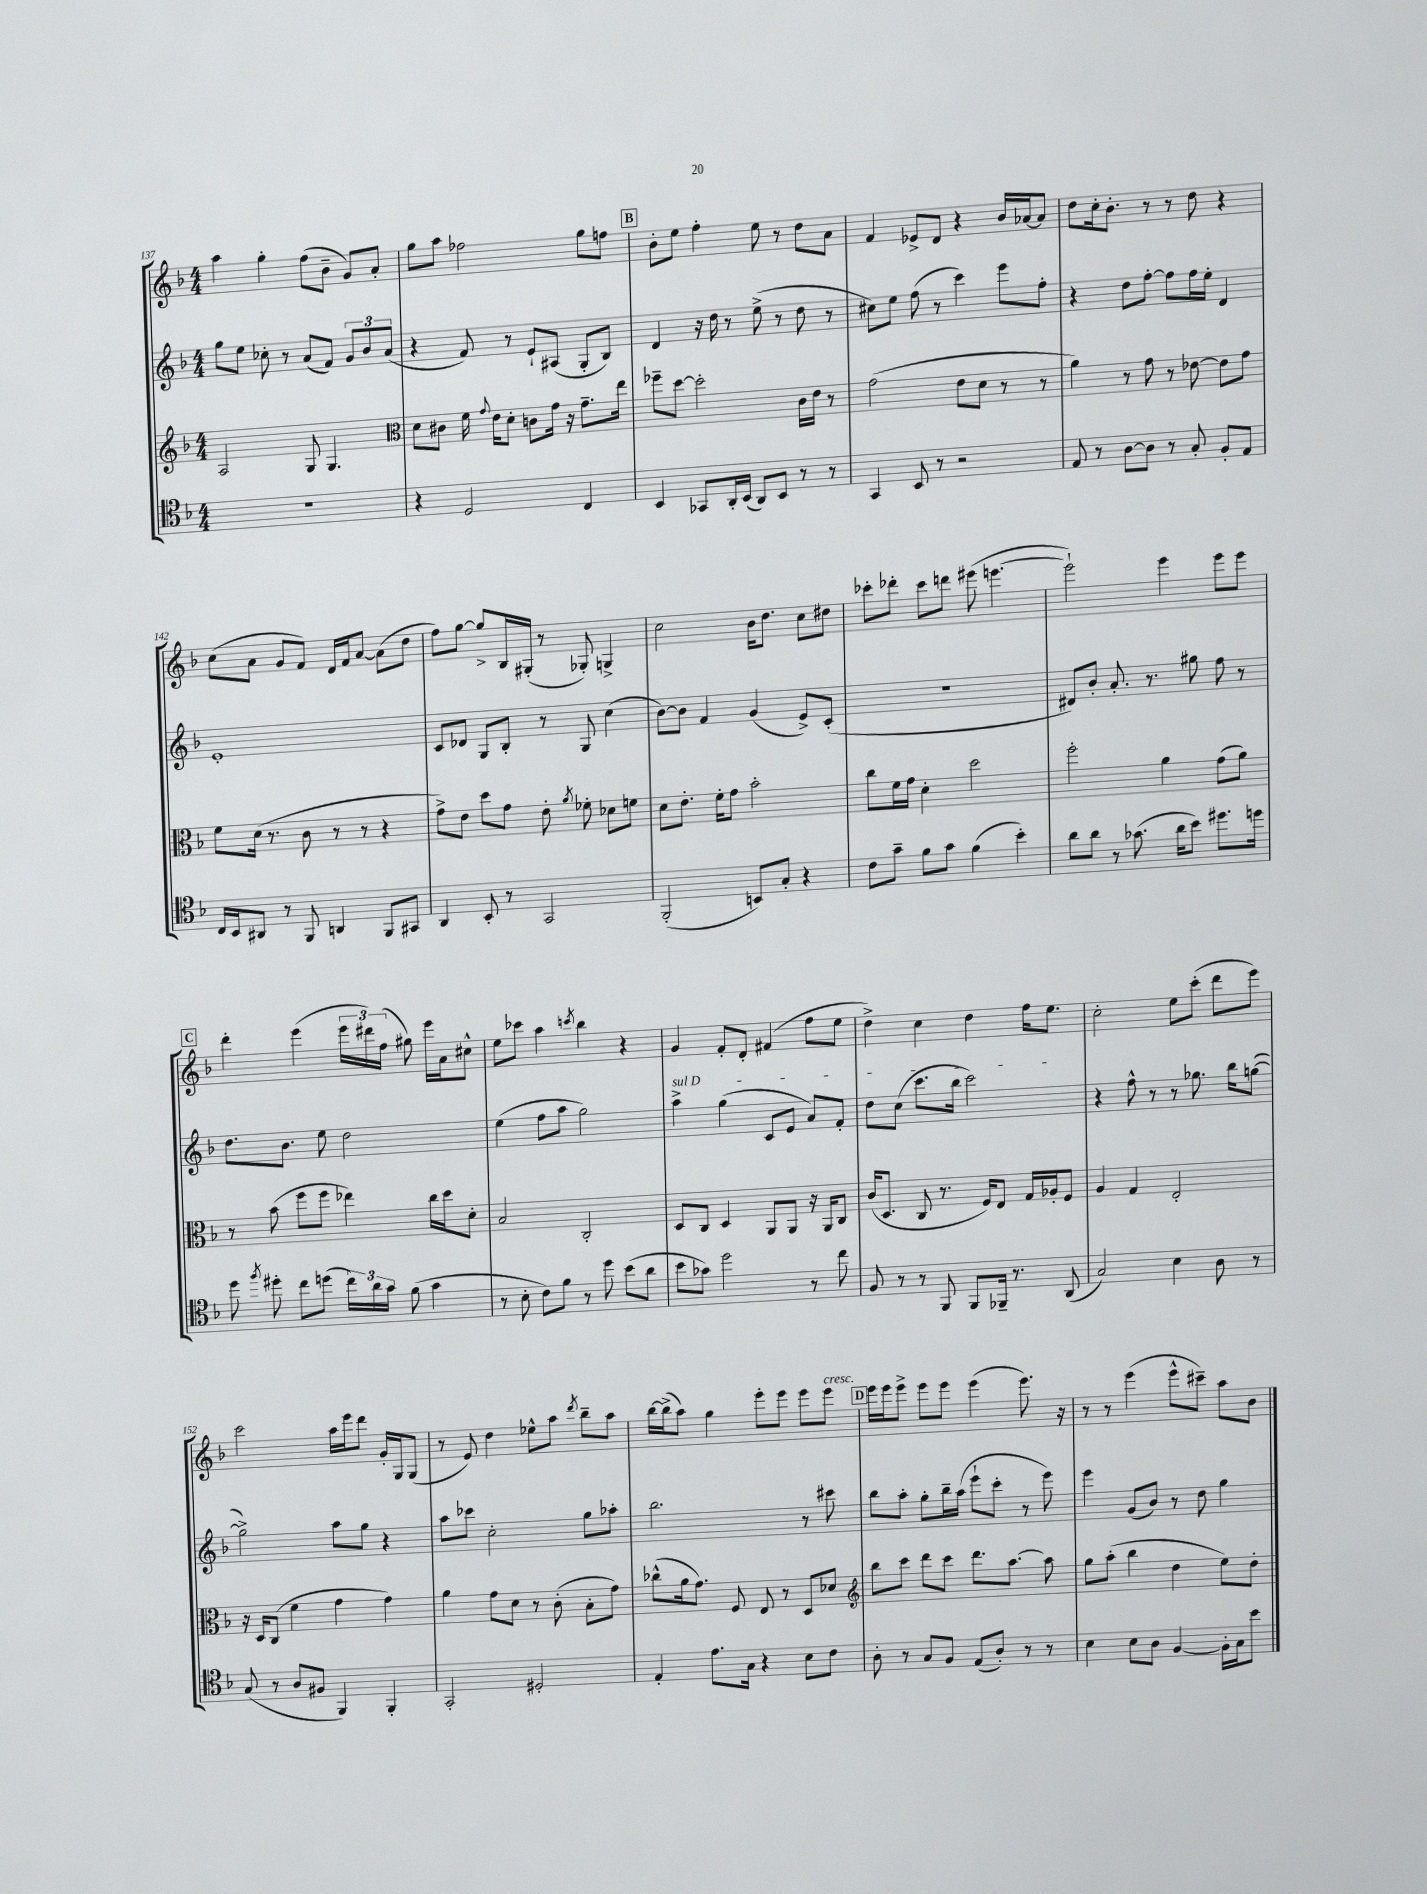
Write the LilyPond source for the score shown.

<<
\new StaffGroup <<
\new Staff = "s0" {
    \clef treble \key f \major \numericTimeSignature \time 4/4
    \autoBeamOff a''4 g''4-. f''8[( bes'8]-- g'8[) a'8]-. |
    g''8[ a''8] fes''2 g''8[ f''8] |
    \mark \markup { \box "B" } bes'8[-. e''8] f''4-. e''8 r8 d''8[ a'8] |
    f'4 ees'8[-> d'8] r4 bes'16[ aes'16~ aes'8] |
    d''8[ c''16-. bes'8.]-. r8 r8 d''8 r4 |
    c''8[( a'8] g'8[ f'8]) d'16[ f'16 a'8]~ a'8[( d''8] |
    f''8[) g''8]~ g''8[-> bes16 gis16]-.( r8 ges8-.) g4-> |
    c''2 bes'16[ d''8.] c''8[ dis''8] |
    ces'''8[-. des'''8]-. ces'''8[ d'''8] eis'''8( e'''4.~ |
    e'''2-!) e'''4 e'''8[ e'''8] |
    \mark \markup { \box "C" } d'''4-. e'''4( \tuplet 3/2 { e'''16[ dis'''16) f''16]( } gis''8) e'''16[ a'16 cis''8]-^ |
    e''8[ ces'''8] a''4 \acciaccatura { c'''8 } bes''4 r4 |
    g'4 f'8[-. d'8]-. fis'4( f''8[ e''8] |
    d''4->) c''4 d''4 f''16[ e''8.] |
    c''2-. e''8[ c'''8]-.( d'''8[ e'''8]) |
    c'''2 a''16[ e'''16 d'''8] g'16[-. g16 g8]( |
    r8 e'8) d''4 ees''8[-^ a''8] \acciaccatura { d'''8 } bes''8[-- a''8] |
    bes''16[~ bes''16->( a''8]) g''4 e'''8[-. e'''8] e'''8[ e'''8]^\markup { \italic "cresc." } |
    \mark \markup { \box "D" } e'''16[ e'''16 e'''8]-> e'''8[ e'''8] e'''4( e'''8.) r16 |
    r8 r8 e'''4( e'''8[-^ cis'''8]--) a''8[ bes'8] \bar "|." |
}
\new Staff = "s1" {
    \clef treble \key f \major \numericTimeSignature \time 4/4
    \autoBeamOff g''8[ e''8] ces''8-. r8 a'8[( f'8]) \tuplet 3/2 { g'8[ bes'8 a'8]( } |
    r4 f'8) r8 e'8[-! ais8]( g8[-. bes8]) |
    \mark \markup { \box "B" } d'4 r16 d''16 r8 e''8->( r8 d''8 r8 |
    cis''8[) e''8] f''8( r8 c'''4) e'''8[ f''8]-. |
    r4 d''8[ f''8]~-. f''8[ f''16 e''16]-. d'4 |
    e'1-. |
    c'8[ des'8] g8[ bes8]-. r8 g8 c''4( |
    bes'8[~) bes'8] f'4 g'4( e'8[->) c'8]-.( |
    R1 |
    dis'8[) bes'8]-. a'8.-. r8. gis''8 f''8 r8 |
    \mark \markup { \box "C" } d''8.[ bes'8.] e''8 d''2 |
    e''4( f''8[ a''8] g''2) |
    \once \override TextSpanner.bound-details.left.text = \markup { \italic "sul D" } a''4->\startTextSpan g''4( c'8[ e'8] a'8[) f'8]-. |
    d''8[ c''8]( c'''8.[ bes''16] c'''2\stopTextSpan) |
    r4 f''8-^ r8 r8 ges''8. bes''16[ g''8]~( |
    g''2->) a''8[ g''8] r4 |
    a''8[ ces'''8] c''2-. g''8[ aes''8]-. |
    bes''2. r8 cis'''8 |
    \mark \markup { \box "D" } bes''8[ a''8]-. g''8[-. bes''16-- a''16]( e'''8[-! c'''8]-. r8 e'''8) |
    e'''4 g'8[( bes'8]) r8 d''8 g''4 \bar "|." |
}
\new Staff = "s2" {
    \clef treble \key f \major \numericTimeSignature \time 4/4
    \autoBeamOff a2 g8 g4. |
    \clef alto d'8[ cis'8] f'16 \appoggiatura { g'8 } e'16[ d'8]-. c'8[ g'16] r16 g'8.[-- e''16] |
    \mark \markup { \box "B" } fes''8[-- d''8]~ d''2-. c'16[ e'16] r8 |
    g'2( e'8[ d'8] r8 r8 |
    a'4) r8 g'8 r8 ees'8~ ees'8[ g'8] |
    f'8[ d'16]( r8. c'8 r8 r8 r4 |
    g'8[->) e'8] d''8[ g'8] e'8-. \acciaccatura { a'8 } fes'8-. des'8[ f'8] |
    d'8[ e'8.]-. f'16[-. g'8] bes'2-. |
    c''8[ f'16 g'16] d'4-. d''2 |
    f''2-. a'4 g'8[( a'8]) |
    \mark \markup { \box "C" } r8 bes'8( f''8[ f''8] ees''4) c''16[ d''16 d'8]-. |
    bes2 c2-. |
    d8[ c8] d4 a,8[ a,8] r16 a,16[ c8] |
    c'16[( d8.] c8 r8. f16[) e8] g16[ aes16-. f8] |
    a4 g4 e2-. |
    r16 d16[ c8]( f'4 g'4 g'4) |
    a'4 g'8[ d'8] r8 c'8-.( bes8[-. g'8]) |
    ces''8[-^( a'16 g'8.]) f8 e8 r8 d8[ des'8] |
    \mark \markup { \box "D" } \clef treble bes''8[ c'''8] d'''8[ c'''8] d'''8.[ a''8.]~ a''8 |
    g''8[ a''8]-.( bes''4 d''4 e''8[) d''8]-. \bar "|." |
}
\new Staff = "s3" {
    \clef tenor \key f \major \numericTimeSignature \time 4/4
    \autoBeamOff R1 |
    r4 d2 c4 |
    \mark \markup { \box "B" } bes,4 ges,8[ a,16-. bes,16]( a,8[) bes,8] r8 r8 |
    g,4 bes,8 r8 r2 |
    e8 r8 a8[~ a8] r8 g8-. f8[-. e8] |
    c16[ bes,16 ais,8] r8 f,8 a,4 f,8[ gis,8] |
    a,4 bes,8-. r8 g,2 |
    f,2-.( b,8[) g8]-. r4 |
    c'8[ g'8]-- f'8[ g'8] f'4( bes'4-.) |
    a'8[ a'8] r8 ges'8.( a'16[ bes'8]) dis''8.[ d''16] |
    \mark \markup { \box "C" } d''8 \acciaccatura { f''8 } dis''8-. c''8[ d''8]( \tuplet 3/2 { c''16[) a'16 g'16] } f'8( g'4 |
    r8 bes8-. c'8[) f'8] r8 d''8 bes'8[( a'8] |
    bes'8[ ges'8]) d''2 r8 c''8 |
    f8 r8 r8 f,8 f,8[ fes,16]-- r8. a,8( |
    g2) bes4 a8 r8 |
    g8( r8 a8[ fis8] f,4) f,4-. |
    g,2-. dis2-. |
    e4-. e'8.[ g16] r4 bes8[ c'8] |
    \mark \markup { \box "D" } a8-. r8 g8[ f8] e8[( a8]-.) r8 r8 |
    bes4 bes8[ a8] f4~ f16[-. g16 bes'8] \bar "|." |
}
>>
>>
\layout { \context { \Score currentBarNumber = #137 } }
